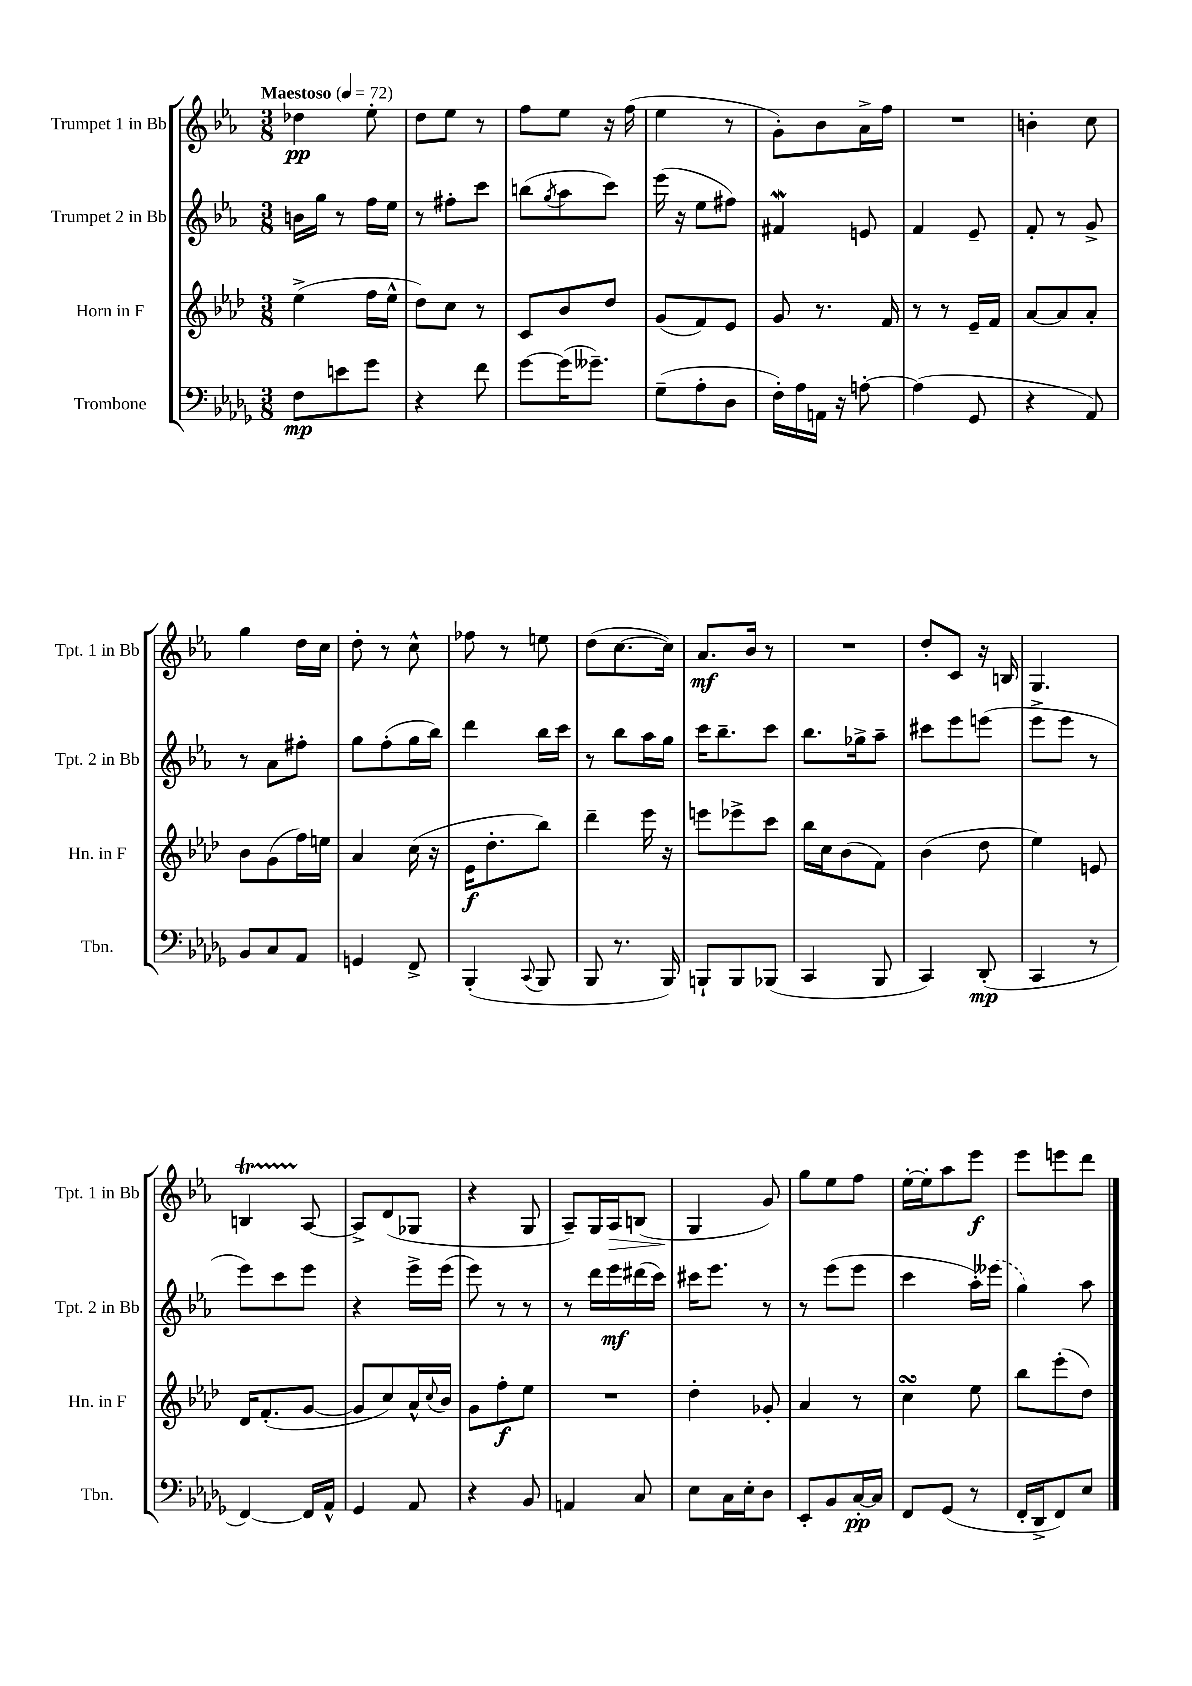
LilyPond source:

<<
\new StaffGroup <<
\new Staff = "s0" \with { instrumentName = "Trumpet 1 in Bb" shortInstrumentName = "Tpt. 1 in Bb" } {
    \clef treble \key ees \major \numericTimeSignature \time 3/8 \tempo "Maestoso" 4 = 72
    des''4\pp ees''8-. |
    d''8 ees''8 r8 |
    f''8 ees''8 r16 f''16( |
    ees''4 r8 |
    g'8-.) bes'8 aes'16-> f''16 |
    R4. |
    b'4-. c''8 |
    g''4 d''16 c''16 |
    d''8-. r8 c''8-^ |
    fes''8 r8 e''8 |
    d''8( c''8.~ c''16) |
    aes'8.\mf bes'16 r8 |
    R4. |
    d''8-. c'8 r16 b16 |
    g4. |
    b4\startTrillSpan aes8~\stopTrillSpan |
    aes8-> d'8( ges8 |
    r4 g8 |
    aes8--) g16 aes16\> b8( |
    g4\! g'8) |
    g''8 ees''8 f''8 |
    ees''16~-. ees''16-. aes''8 ees'''8\f |
    ees'''8 e'''8 d'''8 \bar "|." |
}
\new Staff = "s1" \with { instrumentName = "Trumpet 2 in Bb" shortInstrumentName = "Tpt. 2 in Bb" } {
    \clef treble \key ees \major \numericTimeSignature \time 3/8
    b'16 g''16 r8 f''16 ees''16 |
    r8 fis''8-. c'''8 |
    b''8( \acciaccatura { g''8 } aes''8 c'''8) |
    ees'''16( r16 ees''8 fis''8) |
    fis'4\mordent e'8 |
    f'4 ees'8-- |
    f'8-. r8 g'8-> |
    r8 aes'8 fis''8-. |
    g''8 f''8-.( g''16 bes''16) |
    d'''4 bes''16 c'''16 |
    r8 bes''8 aes''16 g''16 |
    c'''16 bes''8.-- c'''8 |
    bes''8. ges''16-> aes''8-- |
    cis'''8 ees'''8 e'''8( |
    ees'''8-> ees'''8 r8 |
    ees'''8) c'''8 ees'''8 |
    r4 ees'''16-> ees'''16( |
    ees'''8) r8 r8 |
    r8 d'''16 ees'''16\mf dis'''16( c'''16) |
    cis'''16 ees'''8. r8 |
    r8 ees'''8( ees'''8 |
    c'''4 aes''16-.) \once \slurDashed eeses'''16( |
    g''4) aes''8 \bar "|." |
}
\new Staff = "s2" \with { instrumentName = "Horn in F" shortInstrumentName = "Hn. in F" } {
    \clef treble \key aes \major \numericTimeSignature \time 3/8
    ees''4->( f''16 ees''16-^ |
    des''8) c''8 r8 |
    c'8 bes'8 des''8 |
    g'8( f'8) ees'8 |
    g'8 r8. f'16 |
    r8 r8 ees'16-- f'16 |
    aes'8~ aes'8 aes'8-. |
    bes'8 g'8( f''16) e''16 |
    aes'4 c''16( r16 |
    ees'16\f des''8.-. bes''8) |
    des'''4-- ees'''16 r16 |
    e'''8 ees'''8-> c'''8 |
    bes''16 c''16 bes'8( f'8) |
    bes'4( des''8 |
    ees''4) e'8 |
    des'16 f'8.-.( g'8~ |
    g'8 c''8) aes'16-^ \appoggiatura { c''8 } bes'16 |
    g'8 f''8-.\f ees''8 |
    R4. |
    des''4-. ges'8-. |
    aes'4 r8 |
    c''4\turn ees''8 |
    bes''8 ees'''8-.( des''8) \bar "|." |
}
\new Staff = "s3" \with { instrumentName = "Trombone" shortInstrumentName = "Tbn." } {
    \clef bass \key des \major \numericTimeSignature \time 3/8
    f8\mp e'8 ges'8 |
    r4 f'8 |
    ges'8~ ges'16( geses'8.--) |
    ges8--( aes8-. des8 |
    f16-.) aes16 a,16 r16 a8~-. |
    a4( ges,8 |
    r4 aes,8) |
    bes,8 c8 aes,8 |
    g,4 f,8-> |
    bes,,4-.( \appoggiatura { c,8 } bes,,8 |
    bes,,8 r8. bes,,16) |
    b,,8-! b,,8 bes,,8( |
    c,4 bes,,8 |
    c,4) des,8-.\mp( |
    c,4 r8 |
    f,4~) f,16 aes,16-^ |
    ges,4 aes,8 |
    r4 bes,8 |
    a,4 c8 |
    ees8 c16 ees16-. des8 |
    ees,8-. bes,8 c16~-.\pp c16 |
    f,8 ges,8( r8 |
    f,16-. des,16-> f,8) ees8 \bar "|." |
}
>>
>>
\layout { \context { \Score \remove "Bar_number_engraver" } }
